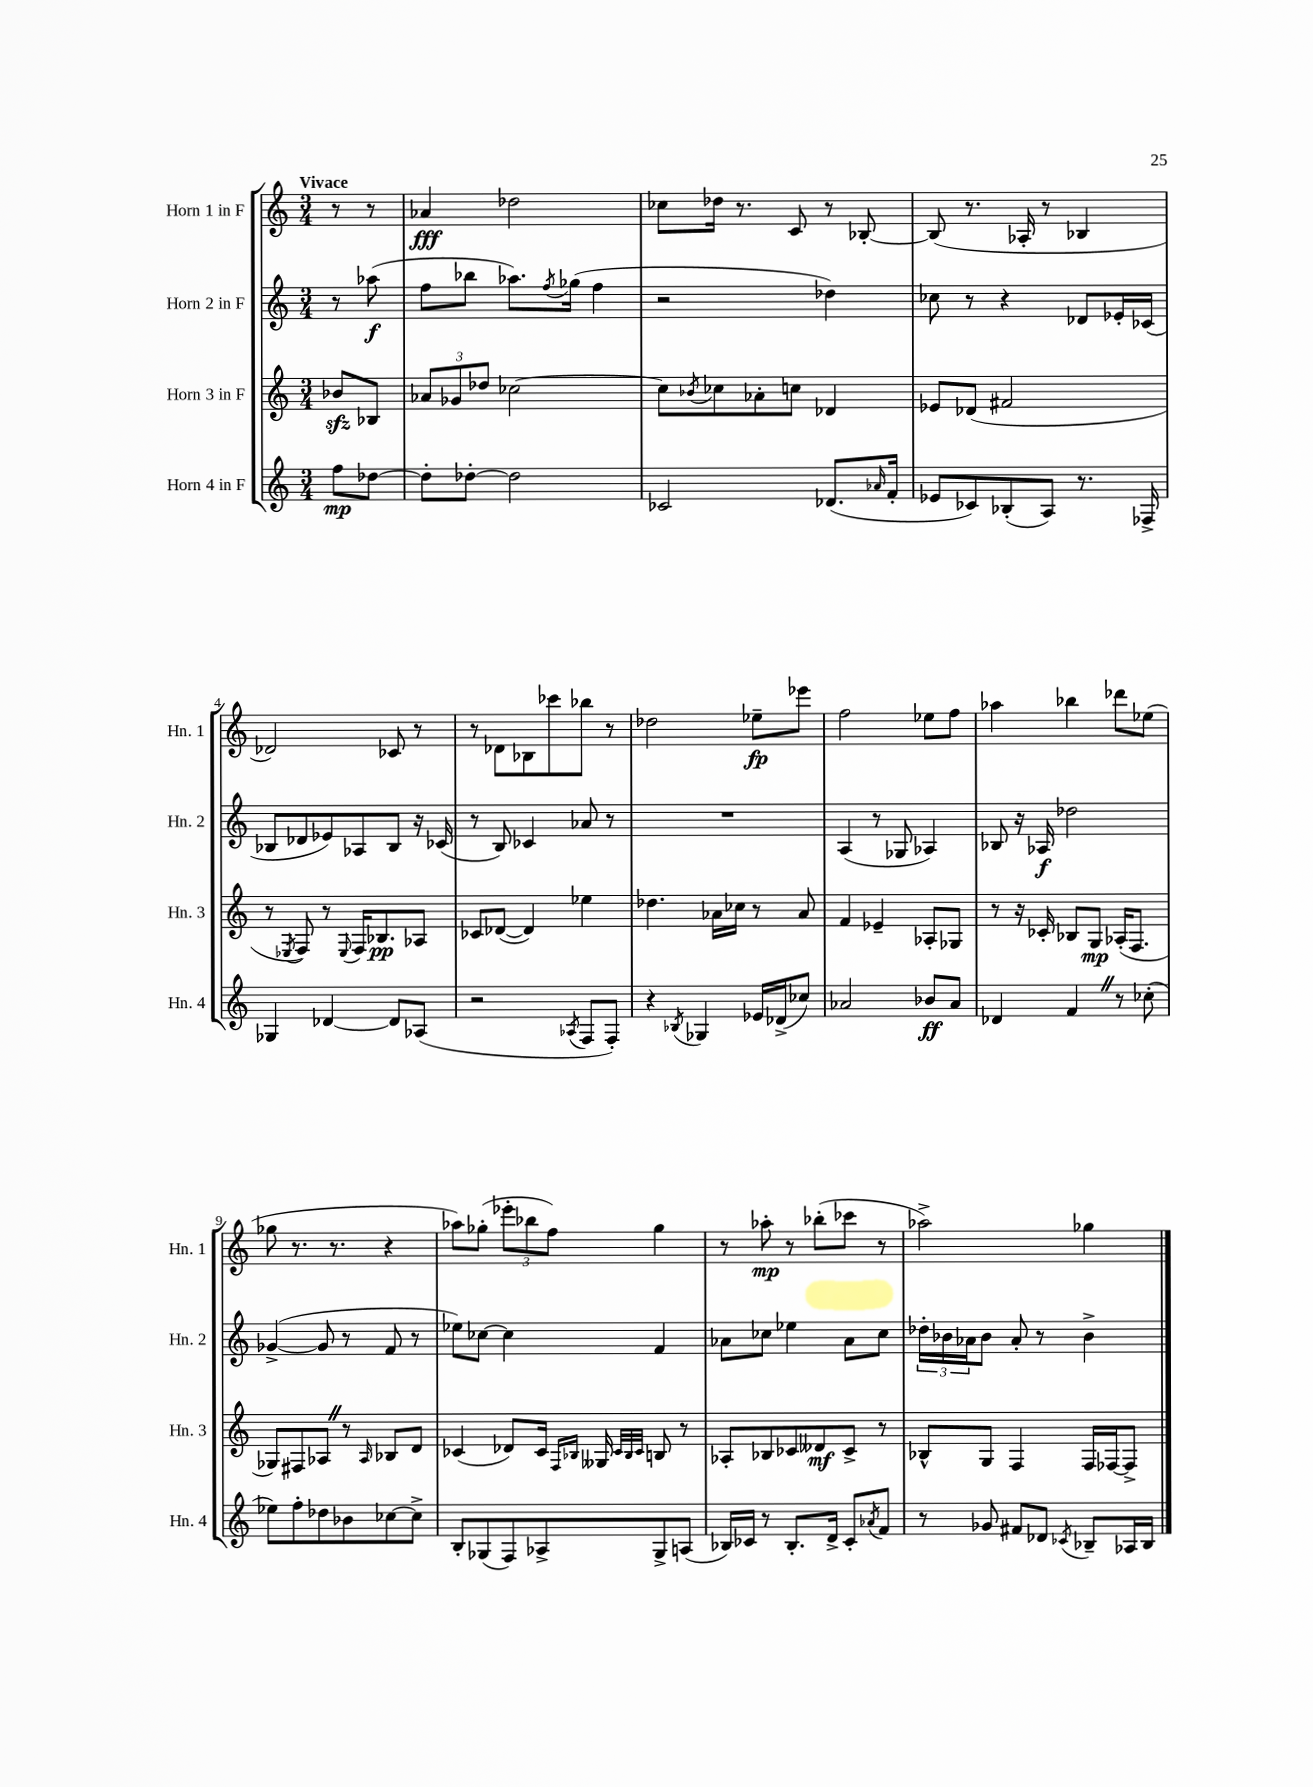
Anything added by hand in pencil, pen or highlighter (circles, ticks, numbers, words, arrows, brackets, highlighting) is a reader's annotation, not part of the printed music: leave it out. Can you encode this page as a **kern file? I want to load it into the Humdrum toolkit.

**kern	**kern	**kern	**kern
*staff4	*staff3	*staff2	*staff1
*clefG2	*clefG2	*clefG2	*clefG2
*k[]	*k[]	*k[]	*k[]
*M3/4	*M3/4	*M3/4	*M3/4
8ff	8b-	8r	8r
[8dd-	8B-	(8aa-	8r
=	=	=	=
8dd-']	12a-	8ff	4a-
.	12g-	.	.
[8dd-'	.	8bb-	.
.	12dd-	.	.
2dd-]	[2cc-	8.aa-)	2dd-
.	.	8qff	.
.	.	(16gg-	.
.	.	4ff	.
=	=	=	=
2c-	8cc-]	2r	8cc-
.	8qb-	.	.
.	8cc-	.	16dd-
.	.	.	8.r
.	8a-'	.	.
.	8cc	.	8c
(8.d-	4d-	4dd-)	8r
.	.	.	[8B-'
16qqa-	.	.	.
16f'	.	.	.
=	=	=	=
8e-	8e-	8cc-	(8B-]
8c-)	(8d-	8r	8.r
(8B-'	2f#	4r	.
.	.	.	16A-'
8A)	.	.	8r
8.r	.	8d-	4B-
.	.	16e-'	.
16F-^	.	(16c-	.
=	=	=	=
4G-	8r	8B-	2d-)
.	8qE-	.	.
.	8F)	8d-	.
[4d-	8r	8e-)	.
.	8qqE-	.	.
.	16F	8A-	.
.	8.B-	.	.
8d-]	.	8B-	8c-
(8A-	8A-	16r	8r
.	.	(16c-	.
=	=	=	=
2r	8c-	8r	8r
.	([8d-	8B)	8d-
.	4d-])	4c-	8B-
.	.	.	8ccc-
8qA-	.	.	.
8F	4ee-	8a-	8bb-
8F')	.	8r	8r
=	=	=	=
4r	4.dd-	2.r	2dd-
8qB-	.	.	.
4G-	.	.	.
.	16a-	.	.
.	16cc-	.	.
16e-	8r	.	8ee-~
(16d-^	.	.	.
8cc-)	8a-	.	8eee-
=	=	=	=
2a-	4f	(4A	2ff
.	4e-~	8r	.
.	.	8G-	.
8b-	8A-'	4A-)	8ee-
8a-	8G-	.	8ff
=	=	=	=
4d-	8r	8B-	4aa-
.	16r	16r	.
.	16c-'	16A-	.
4f	8B-	2dd-	4bb-
.	8G	.	.
8r	(16A-'	.	8ddd-
.	8.F	.	.
(8cc-'	.	.	(8ee-
=	=	=	=
8ee-)	8G-)	([4g-^	8gg-
8ff'	8F#	.	8.r
8dd-	8A-	8g-]	.
.	.	.	8.r
8b-	8r	8r	.
.	16qqA-	.	.
[8cc-	8B-	8f	4r
8cc-^]	8d	8r	.
=	=	=	=
8B'	(4c-	8ee-)	8aa-)
(8G-	.	[8cc-	(8gg-'
8F)	8d-)	4cc-]	12eee-'
.	.	.	12bb-
8A-^	16c-	.	.
.	.	.	12ff)
.	16qqF	.	.
.	16qqB-	.	.
.	16G--	.	.
.	32qqc-	.	.
.	32qqB-	.	.
.	32qqc-	.	.
8G-^	8B	4f	4gg-
(8A	8r	.	.
=	=	=	=
16B-)	8A-'	8a-	8r
16c-	.	.	.
8r	8B-	8cc-	8aa-'
8.B-'	8c-	4ee-	8r
.	8d--	.	(8bb-'
16d^	.	.	.
8c-'	8c-^	8a-	8ccc-
8qa-	.	.	.
8f	8r	8cc-	8r
=	=	=	=
8r	8B-^^	24dd-'	2aa-^)
.	.	24b-	.
.	.	24a-	.
8g-	8G	8b-	.
8f#	4F	8a-'	.
8d-	.	8r	.
8qc-	.	.	.
8B-~	16F	4b-^	4gg-
.	[16F-	.	.
16A-	8F-^]	.	.
16B-	.	.	.
==	==	==	==
*-	*-	*-	*-
